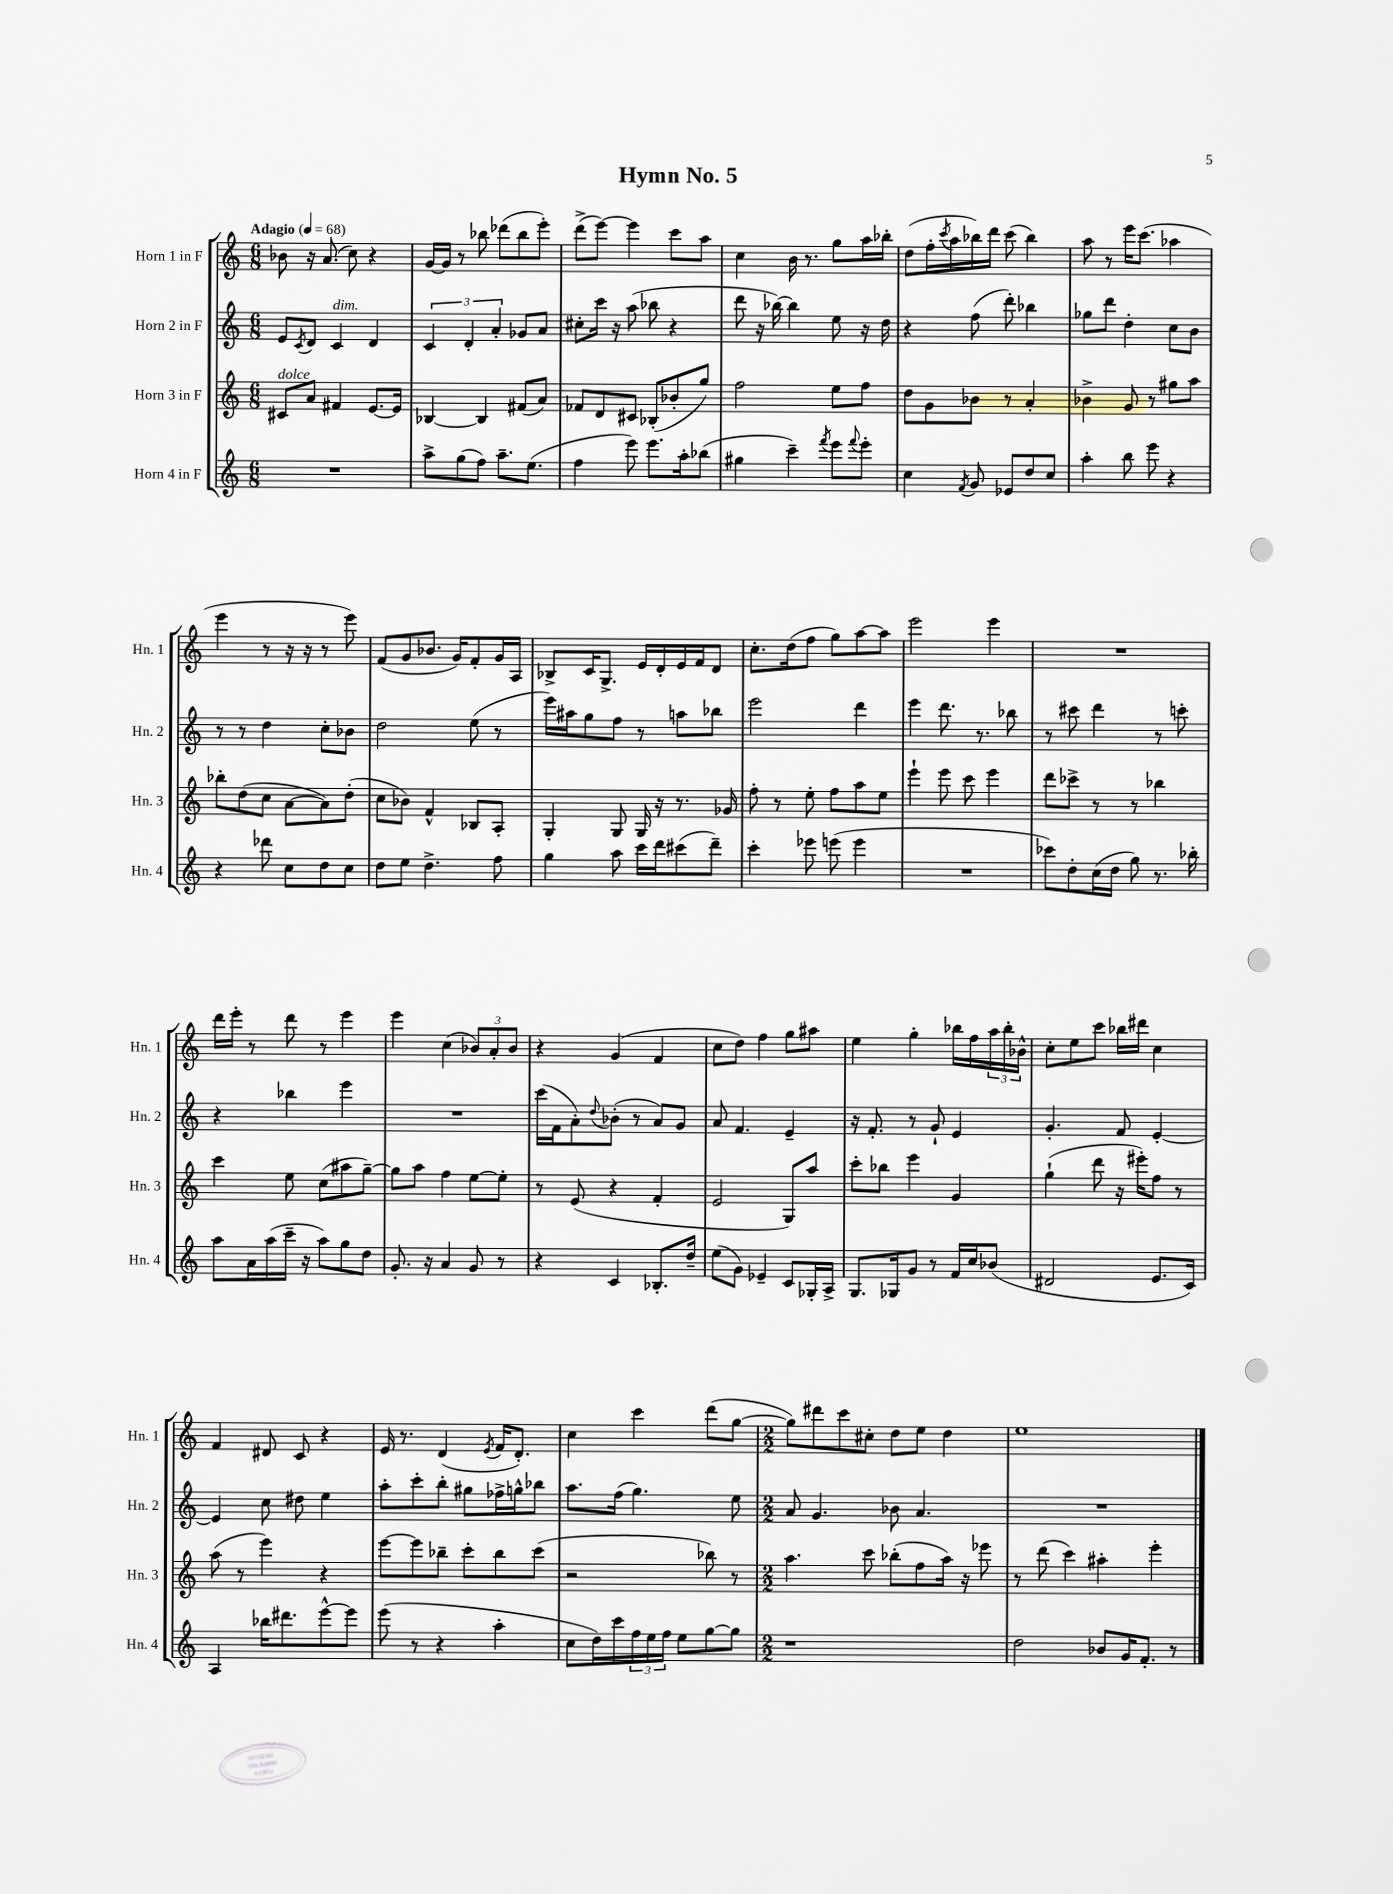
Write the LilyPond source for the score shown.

\header { title = "Hymn No. 5" }
<<
\new StaffGroup <<
\new Staff = "s0" \with { instrumentName = "Horn 1 in F" shortInstrumentName = "Hn. 1" } {
    \clef treble \key c \major \numericTimeSignature \time 6/8 \tempo "Adagio" 4 = 68
    bes'8 r16 a'8.( c''8) r4 |
    g'16~ g'16 r8 bes''8 des'''8( bes''8 e'''8-.) |
    d'''8->( e'''8~) e'''4 c'''8 a''8 |
    c''4 b'16 r8. g''8 a''16 bes''16-. |
    d''8( f''16-. \acciaccatura { c'''8 } a''16 bes''16) d'''16 c'''8( bes''4) |
    a''8 r8 e'''16 c'''8.( aes''4 |
    e'''4 r8 r16 r16 r8 e'''8) |
    f'8( g'8 bes'8. g'16) f'8-. g'16 a16 |
    bes8-> c'16 g8.-> e'16 d'16-. e'16 f'16 d'8 |
    c''8.-. d''16( f''8 g''8) a''8~ a''8 |
    e'''2 e'''4 |
    R2. |
    d'''16 e'''16-. r8 d'''8 r8 e'''4 |
    e'''4 c''4( \tuplet 3/2 { bes'8) a'8-. bes'8 } |
    r4 g'4( f'4 |
    c''8 d''8) f''4 g''8 ais''8 |
    e''4 g''4-. bes''16 f''16 \tuplet 3/2 { a''16 bes''16-. bes'16-^ } |
    c''8-. e''8 c'''8 bes''16 dis'''16 c''4 |
    f'4 dis'8 c'8 r4 |
    e'16 r8. d'4( \acciaccatura { e'8 } f'16 d'8.-.) |
    c''4 c'''4 d'''8( g''8~ |
    \numericTimeSignature \time 2/2 g''8) dis'''8 c'''8 cis''8-. d''8 e''8 d''4 |
    e''1 \bar "|." |
}
\new Staff = "s1" \with { instrumentName = "Horn 2 in F" shortInstrumentName = "Hn. 2" } {
    \clef treble \key c \major \numericTimeSignature \time 6/8
    e'8 \acciaccatura { c'8 } d'8 c'4^\markup { \italic "dim." } d'4 |
    \tuplet 3/2 { c'4 d'4-. a'4-. } ges'8 a'8 |
    cis''8-. c'''16 r16 a''8( bes''8 r4 |
    d'''8 r16 bes''16~) bes''4 e''8 r16 d''16 |
    r4 f''8( d'''8-.) bes''4 |
    ges''8 d'''8 d''4-. c''8 b'8 |
    r8 r8 d''4 c''8-. bes'8 |
    d''2 e''8( r8 |
    e'''16) ais''16 g''8 f''8 r8 a''8 bes''8 |
    e'''2 d'''4 |
    e'''4 d'''8. r8. bes''8 |
    r8 cis'''8 d'''4 r8 c'''8-. |
    r4 bes''4 e'''4 |
    R2. |
    c'''16( f'16 a'8-.) \appoggiatura { d''8 } bes'8-.( r8 a'8) g'8 |
    a'8 f'4. e'4-- |
    r16 f'8.-. r8 g'8-! e'4 |
    g'4.-. f'8 e'4~-. |
    e'4 c''8 dis''8 e''4 |
    a''8-. c'''8-. b''8-. gis''8 fes''16-> g''16-^ bes''8 |
    a''8. f''16( g''4.) e''8 |
    \numericTimeSignature \time 2/2 a'8 g'4. bes'8 a'4. |
    R1 \bar "|." |
}
\new Staff = "s2" \with { instrumentName = "Horn 3 in F" shortInstrumentName = "Hn. 3" } {
    \clef treble \key c \major \numericTimeSignature \time 6/8
    cis'8^\markup { \italic "dolce" } a'8 fis'4 e'8.~ e'16 |
    bes4~ bes4 fis'8( a'8) |
    fes'8 d'8 cis'8 bes8-.( bes'8-. g''8) |
    f''2 e''8 f''8 |
    d''8 g'8 bes'8 r8 a'4-. |
    bes'4-> g'8 r8 gis''8 a''8 |
    bes''8-. d''8( c''8 a'8~ a'8) d''8-.( |
    c''8 bes'8) f'4-^ bes8 a8-. |
    g4-. g8 g16 r16 r8. ges'16 |
    f''8-. r8 e''8-. f''8 a''8 e''8 |
    e'''4-! e'''8 c'''8 e'''4 |
    d'''8 ces'''8-> r8 r8 bes''4 |
    c'''4 e''8 c''8( ais''8 g''8~--) |
    g''8 a''8 f''4 e''8~ e''8-. |
    r8 e'8( r4 f'4-. |
    e'2 g8) a''8 |
    c'''8-. bes''8 e'''4 g'4 |
    g''4-!( d'''8 r16 eis'''16-.) f''8 r8 |
    a''8( r8 e'''4) r4 |
    e'''8~ e'''8 bes''8-- c'''8-. bes''8 c'''8( |
    r2 bes''8) r8 |
    \numericTimeSignature \time 2/2 a''4. c'''8 bes''8-.( f''8 a''16) r16 ees'''8 |
    r8 d'''8( c'''4) ais''4-. e'''4-. \bar "|." |
}
\new Staff = "s3" \with { instrumentName = "Horn 4 in F" shortInstrumentName = "Hn. 4" } {
    \clef treble \key c \major \numericTimeSignature \time 6/8
    R2. |
    a''8-> g''8( f''8) a''8.-- e''8.( |
    f''4 e'''8) e'''8. a''16-. bes''8( |
    gis''4 c'''4--) \acciaccatura { f'''8 } e'''8 \appoggiatura { f'''8 } e'''8-. |
    c''4 \acciaccatura { f'8 } g'8 ees'8 d''8 c''8 |
    a''4-. b''8 e'''8 r4 |
    r4 des'''8 c''8 d''8 c''8 |
    d''8 e''8 d''4.-> f''8 |
    g''4 a''8 c'''16 d'''16 cis'''8( d'''8--) |
    c'''4-. ees'''8 e'''8( e'''4 |
    R2. |
    ces'''8) d''8-. c''16( d''16 g''8) r8. bes''16-. |
    a''8 a'16 a''16( c'''16-- r16 a''8) g''8 d''8 |
    g'8.-. r16 a'4 g'8 r8 |
    r4 c'4 bes8.-. d''16-- |
    e''8( g'8) ees'4-- c'8 ges16-. a16-> |
    g8. ges16 g'8 r8 f'16 c''16 bes'8( |
    dis'2 e'8. c'16) |
    a4 bes''16 dis'''8. e'''8~-^ e'''8 |
    e'''8( r8 r4 a''4-. |
    c''8 d''16) c'''16 \tuplet 3/2 { f''16 e''16 f''16 } e''8 g''8~ g''8 |
    \numericTimeSignature \time 2/2 r1 |
    d''2 bes'8 g'16 f'8.-. r8 \bar "|." |
}
>>
>>
\layout { \context { \Score \remove "Bar_number_engraver" } }
